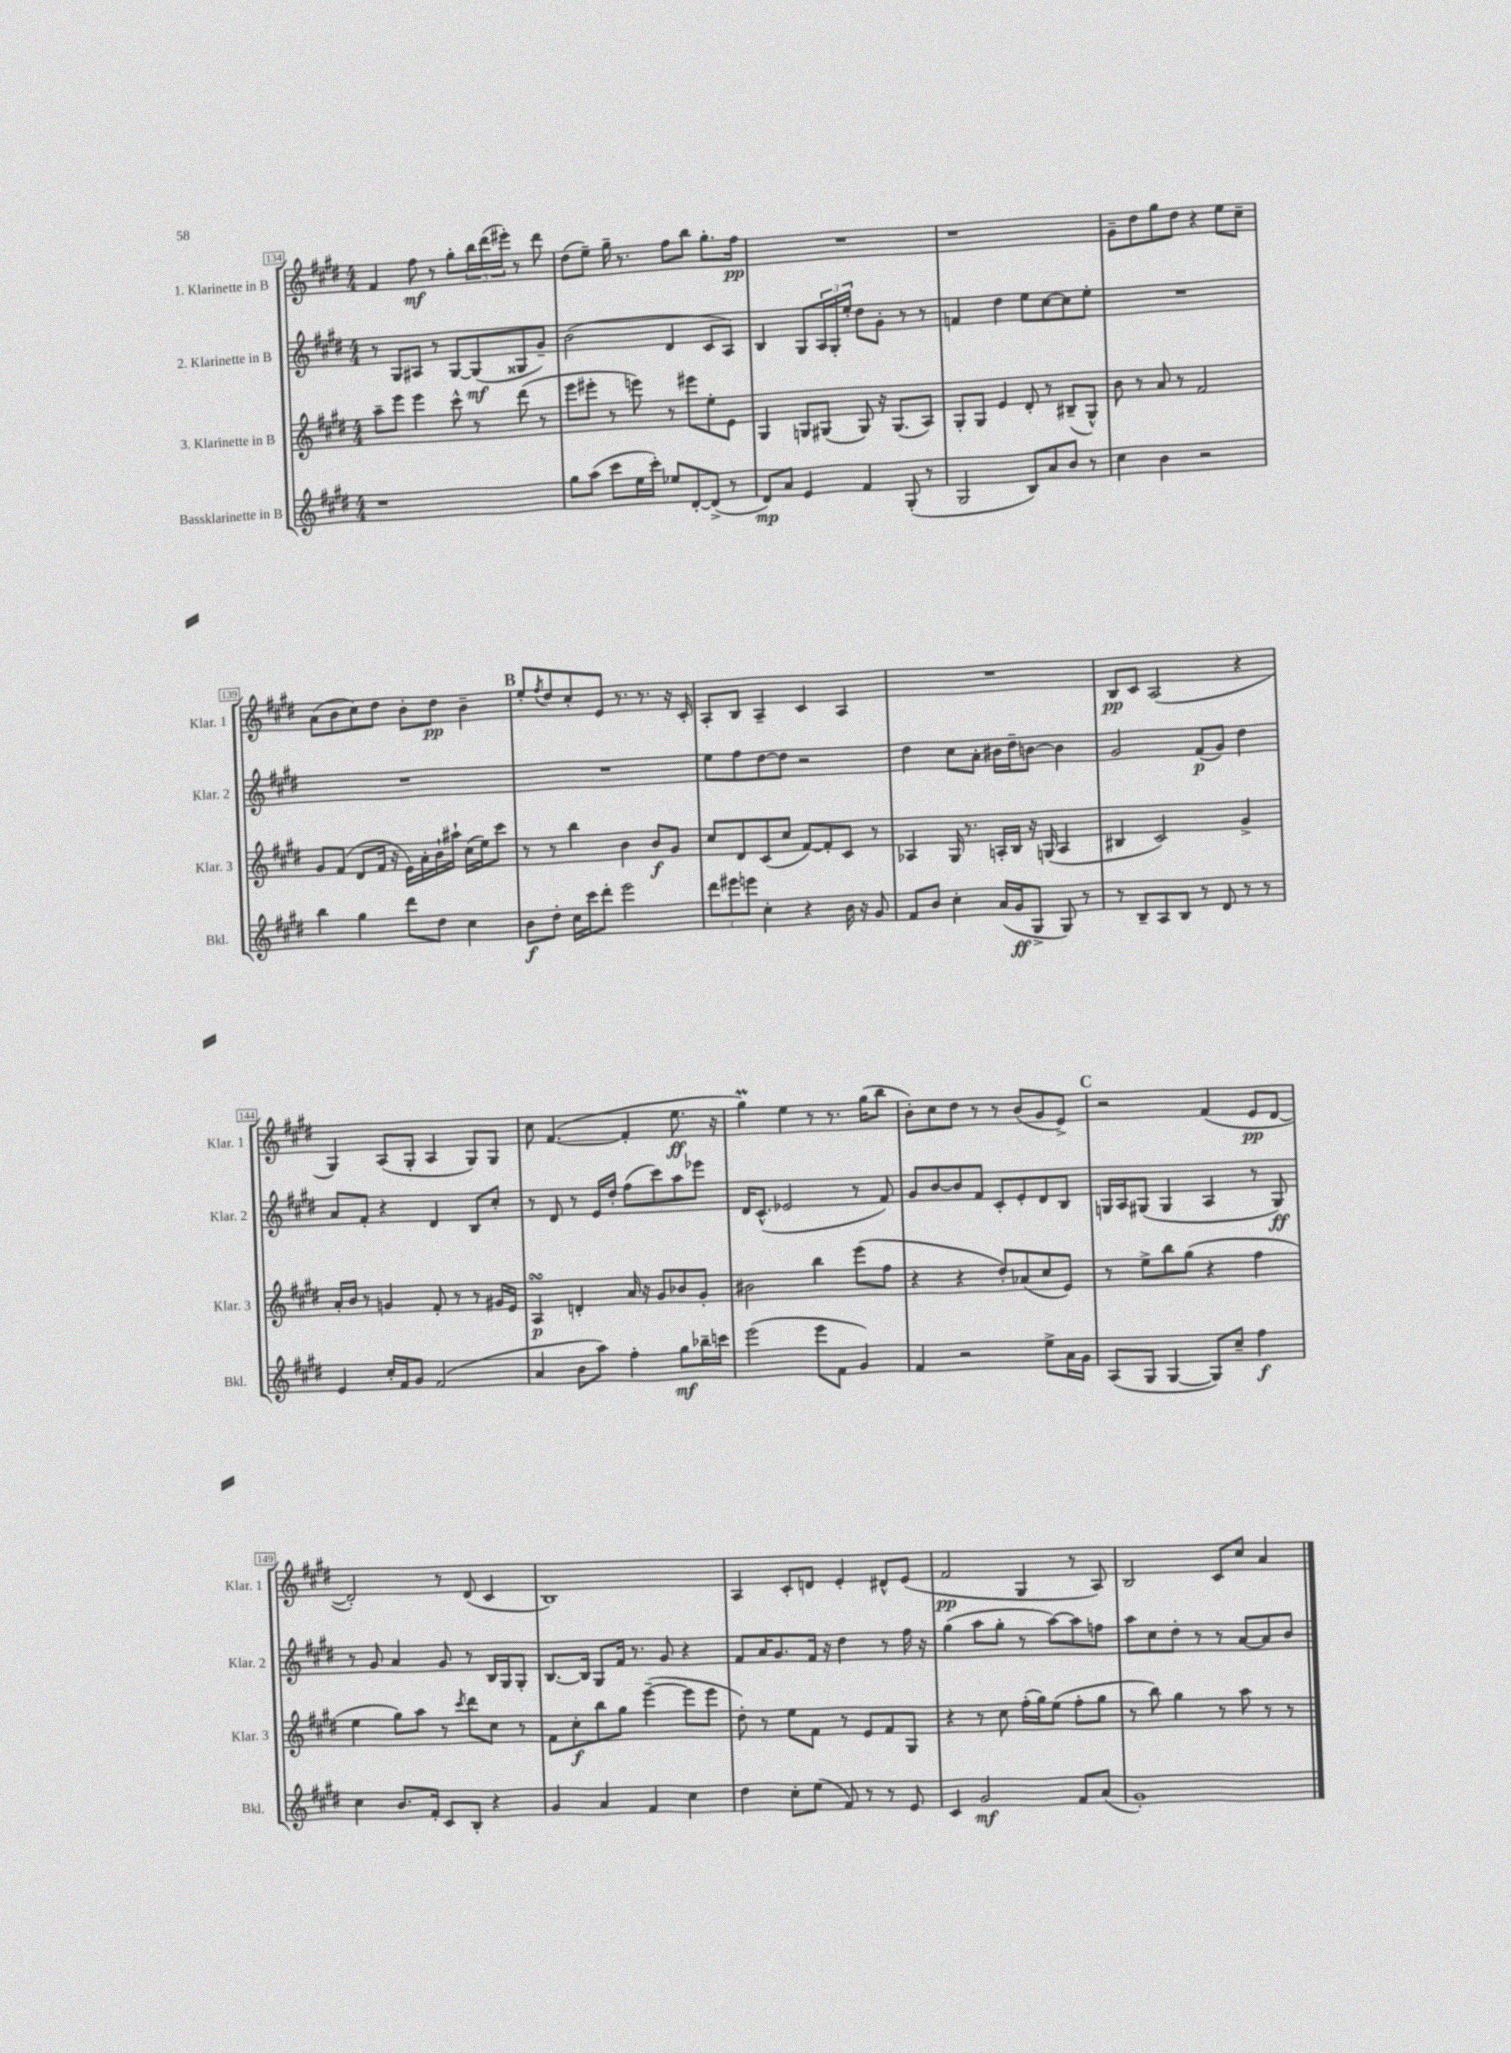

**kern	**dynam	**kern	**dynam	**kern	**dynam	**kern	**dynam
*part4	*part4	*part3	*part3	*part2	*part2	*part1	*part1
*staff4	*staff4	*staff3	*staff3	*staff2	*staff2	*staff1	*staff1
*I"Bassklarinette in B	*	*I"3. Klarinette in B	*	*I"2. Klarinette in B	*	*I"1. Klarinette in B	*
*I'Bkl.	*	*I'Klar. 3	*	*I'Klar. 2	*	*I'Klar. 1	*
*clefG2	*	*clefG2	*	*clefG2	*	*clefG2	*
*k[f#c#g#d#]	*	*k[f#c#g#d#]	*	*k[f#c#g#d#]	*	*k[f#c#g#d#]	*
*M4/4	*	*M4/4	*	*M4/4	*	*M4/4	*
=134	=134	=134	=134	=134	=134	=134	=134
1r	.	8aa~\L	.	8r	.	4f#/	.
.	.	8eee\J	.	8G#/L	.	.	.
.	.	4eee\	.	8A#X/J	.	8ff#\	mf
.	.	.	.	8r	.	8r	.
.	.	8ccc#^^\	.	[8G#/L	.	8gg#'\L	.
.	.	8r	.	(8G#/]	mf	24bb\L	.
.	.	.	.	.	.	(24ddd#\	.
.	.	.	.	.	.	24eee#X'\JJ)	.
.	.	(8ddd#\	.	8G##X/	.	8r	.
.	.	8r	.	8g#~/J)	.	8ddd#\	.
=135	=135	=135	=135	=135	=135	=135	=135
8gg#\L	.	8eee\L	.	(2b\	.	(8dd#\L	.
(8aa\J	.	8eee#X'\J	.	.	.	8ee~\J)	.
8ccc#\L	.	8r	.	.	.	16gg#~\	.
.	.	.	.	.	.	8.r	.
16ee\L	.	8eeen\)	.	.	.	.	.
16ccc#'\JJ)	.	.	.	.	.	.	.
8ee-X/L	.	8r	.	4d#/	.	8ff#\L	.
[8d#'/	.	8eee#X\L	.	.	.	8bb\J	.
(8d#^/J]	.	8ee'\	.	8c#/L	.	8.gg#'\L	.
8r	.	8e\J	.	8A/J)	.	.	.
.	.	.	.	.	.	16ff#\Jk	pp
=136	=136	=136	=136	=136	=136	=136	=136
8d#/L)	mp	4G#/	.	4B/	.	1r	.
8a/J	.	.	.	.	.	.	.
4e/	.	8Gn/L	.	8G#/L	.	.	.
.	.	(8G#X/J	.	24A/L	.	.	.
.	.	.	.	24G#'/	.	.	.
.	.	.	.	24ee'/JJ	.	.	.
4f#/	.	8G#/)	.	8dd#\L	.	.	.
.	.	16r	.	8g#'\J	.	.	.
.	.	(8.G#/L	.	.	.	.	.
(8G#'/	.	.	.	8r	.	.	.
8r	.	8A/J)	.	8r	.	.	.
=137	=137	=137	=137	=137	=137	=137	=137
2G#/	.	8G#'/L	.	4fn/	.	1r	.
.	.	8G#/J	.	.	.	.	.
.	.	4e/	.	4dd#\	.	.	.
8B/L)	.	8d#'/	.	8ee\L	.	.	.
8a/	.	8r	.	[8cc#\	.	.	.
8b/J	.	(8B#X~/L	.	8cc#\]	.	.	.
8r	.	8G#^^/J)	.	8ee'\J	.	.	.
=138	=138	=138	=138	=138	=138	=138	=138
4cc#\	.	8b\	.	1r	.	8g#~\L	.
.	.	8r	.	.	.	8dd#\	.
4b\	.	8a/	.	.	.	8gg#\	.
.	.	8r	.	.	.	8dd#\J	.
2r	.	2f#/	.	.	.	4r	.
.	.	.	.	.	.	8ee\L	.
.	.	.	.	.	.	8cc#~\J	.
!!LO:LB:g=z
=139	=139	=139	=139	=139	=139	=139	=139
4bb\	.	8g#/L	.	1r	.	(8a\L	.
.	.	(8f#/J	.	.	.	8b\	.
4gg#\	.	8d#/L	.	.	.	8cc#\)	.
.	.	16f#/Jk	.	.	.	8dd#\J	.
.	.	16r	.	.	.	.	.
8ddd#\L	.	16e\LL)	.	.	.	8b'\L	.
.	.	16a'\	.	.	.	.	.
8dd#\J	.	16b`\	.	.	.	8dd#\J	pp
.	.	16aa#X`\JJ	.	.	.	.	.
4cc#\	.	(16cc#\LL	.	.	.	4b~\	.
.	.	16ee\J)	.	.	.	.	.
.	.	8ccc#\J	.	.	.	.	.
!!LO:REH:place=s1:t=B
=140	=140	=140	=140	=140	=140	=140	=140
8b\L	f	8r	.	1r	.	8ee'/L	.
.	.	.	.	.	.	8qff#/	.
8dd#'\J	.	8r	.	.	.	8dd#/	.
16cc#\LL	.	4bb\	.	.	.	8cc#'/	.
16ccc#\J	.	.	.	.	.	.	.
8ddd#'\J	.	.	.	.	.	8e/J	.
2eee\	.	4b\	.	.	.	8.r	.
.	.	.	.	.	.	8.r	.
.	.	8b/L	f	.	.	.	.
.	.	8g#/J	.	.	.	16r	.
.	.	.	.	.	.	16c#'/	.
=141	=141	=141	=141	=141	=141	=141	=141
12ddd#\L	.	8cc#/L	.	8ee\L	.	8A'/L	.
12eee#X\	.	.	.	.	.	.	.
.	.	8d#/	.	8ff#\	.	8B/J	.
12eeen\J	.	.	.	.	.	.	.
4cc#'\	.	(8c#/	.	[8dd#\	.	4A~/	.
.	.	8cc#/J	.	8dd#\J]	.	.	.
4r	.	[8f#/L)	.	2r	.	4c#/	.
.	.	8f#'/]	.	.	.	.	.
16b\	.	8c#/J	.	.	.	4A/	.
16r	.	.	.	.	.	.	.
8g#/	.	8r	.	.	.	.	.
=142	=142	=142	=142	=142	=142	=142	=142
8f#/L	.	4A-X/	.	4dd#\	.	1r	.
8b/J	.	.	.	.	.	.	.
4cc#'\	.	16G#/	.	8cc#\L	.	.	.
.	.	8.r	.	.	.	.	.
.	.	.	.	8a'\J	.	.	.
(16a/LL	.	16An'/LL	.	16b#X\LL	.	.	.
16g#/J	ff	16B/JJ	.	16dd#~\J	.	.	.
8G#^/J	.	16r	.	[8bn\J	.	.	.
.	.	(16Gn/	.	.	.	.	.
8G#/)	.	4A/	.	4b\]	.	.	.
8r	.	.	.	.	.	.	.
=143	=143	=143	=143	=143	=143	=143	=143
8r	.	4B#X/	.	2g#/	.	8B/L	pp
8B~/L	.	.	.	.	.	8c#/J	.
8A/	.	2c#/)	.	.	.	(2A/	.
8B/J	.	.	.	.	.	.	.
8r	.	.	.	(8f#/L	p	.	.
8d#/	.	.	.	8g#/J)	.	.	.
8r	.	4g#^/	.	4dd#\	.	4r	.
8r	.	.	.	.	.	.	.
!!LO:LB:g=z
=144	=144	=144	=144	=144	=144	=144	=144
4e/	.	16a'/LL	.	8a/L	.	4G#/)	.
.	.	16b/JJ	.	.	.	.	.
.	.	8r	.	8f#'/J	.	.	.
16cc#'/LL	.	4gn/	.	4r	.	(8A/L	.
16f#/J	.	.	.	.	.	.	.
8g#/J	.	.	.	.	.	8G#'/J	.
(2f#/	.	8f#'/	.	4d#/	.	4A/	.
.	.	8r	.	.	.	.	.
.	.	8r	.	8B/L	.	8G#/L)	.
.	.	16g#X/LL	.	8cc#'/J	.	8G#/J	.
.	.	16e/JJ	.	.	.	.	.
=145	=145	=145	=145	=145	=145	=145	=145
4a/	.	4AsSSs/	p	8r	.	8cc#\	.
.	.	.	.	8d#/	.	([4.f#/	.
8b\L	.	4dn'/	.	8r	.	.	.
8aa\J)	.	.	.	16e/LL	.	.	.
.	.	.	.	16dd#'/JJ	.	.	.
4ff#'\	.	16a/	.	(8ff#\L	.	4f#'/]	.
.	.	16r	.	.	.	.	.
.	.	8g#/L	.	8ccc#\)	.	.	.
8gg#\L	mf	8b-X/	.	8aa\	.	8.ee\	ff
16bb-X~\L	.	8g#'/J	.	8eee-X\J	.	.	.
16cccn\JJ	.	.	.	.	.	16r	.
=146	=146	=146	=146	=146	=146	=146	=146
(2eee\	.	2b#X\	.	16d#/KL	.	4gg#m\)	.
.	.	.	.	(8.c#^^/J	.	.	.
.	.	.	.	2e-X/	.	4ee\	.
8eee\L	.	4bb\	.	.	.	8r	.
8f#\J	.	.	.	.	.	8.r	.
4g#/)	.	(8eee\L	.	8r	.	.	.
.	.	.	.	.	.	(16gg#\KL	.
.	.	8ff#\J	.	8f#/)	.	8bb\J	.
=147	=147	=147	=147	=147	=147	=147	=147
4f#/	.	4r	.	8g#/L	.	8b'\L)	.
.	.	.	.	[8b/	.	8cc#\	.
2r	.	4r	.	8b/]	.	8dd#\J	.
.	.	.	.	8f#/J	.	8r	.
.	.	8dd#'/L)	.	8c#'/L	.	8r	.
.	.	(8a-X/	.	8e'/	.	(8b/L	.
8ee^\L	.	8cc#/	.	8d#/	.	8g#/	.
16a\L	.	8e/J)	.	8B/J	.	8e^/J)	.
16g#\JJ	.	.	.	.	.	.	.
!!LO:REH:place=s1:t=C
=148	=148	=148	=148	=148	=148	=148	=148
(8A/L	.	8r	.	16Gn/LL	.	2r	.
.	.	.	.	16A/J	.	.	.
8G#/J	.	8ee^\L	.	(8G#X/J	.	.	.
[4G#/	.	8bb\	.	4G#/	.	.	.
.	.	(8gg#\J	.	.	.	.	.
8G#/L])	.	4r	.	4A/	.	(4f#/	.
8cc#~/J	.	.	.	.	.	.	.
4ff#\	f	4ff#\	.	8r	.	8e/L	pp
.	.	.	.	8G#/)	ff	[8d#/J	.
!!LO:LB:g=z
=149	=149	=149	=149	=149	=149	=149	=149
4cc#\	.	4ee\	.	8r	.	2d#'/])	.
.	.	.	.	8g#/	.	.	.
8.b/L	.	8gg#\L)	.	4a/	.	.	.
.	.	8aa\J	.	.	.	.	.
16f#'/Jk	.	.	.	.	.	.	.
8c#/L	.	8r	.	8g#/	.	8r	.
.	.	8qccc#/	.	.	.	.	.
8B'/J	.	8ddd#\L	.	8r	.	(8d#/	.
4r	.	8cc#\J	.	16B/LL	.	4c#/	.
.	.	.	.	16G#/J	.	.	.
.	.	8r	.	8G#'/J	.	.	.
=150	=150	=150	=150	=150	=150	=150	=150
4g#/	.	8f#\L	.	[8.B/L	.	1B)	.
.	.	8cc#'\	f	.	.	.	.
.	.	.	.	16B/Jk]	.	.	.
4a/	.	8bb\	.	8G#/L	.	.	.
.	.	8gg#\J	.	16f#/Jk	.	.	.
.	.	.	.	8.r	.	.	.
4f#/	.	([4eee~\	.	.	.	.	.
.	.	.	.	8g#/	.	.	.
4cc#\	.	8eee\L]	.	4r	.	.	.
.	.	8eee\J	.	.	.	.	.
=151	=151	=151	=151	=151	=151	=151	=151
4dd#\	.	8dd#'\)	.	8f#/L	.	4A/	.
.	.	8r	.	16a/K	.	.	.
.	.	.	.	8.g#/	.	.	.
8cc#'\L	.	8ee\L	.	.	.	8c#'/L	.
(8ee\J	.	8f#\J	.	16f#/Jk	.	8dn/J	.
.	.	.	.	16r	.	.	.
8f#/)	.	8r	.	4dd#\	.	4e'/	.
8r	.	8e/L	.	.	.	.	.
8r	.	8f#/	.	8r	.	8d#X^^/L	.
8e/	.	8G#/J	.	16ff#\	.	(8e/J	.
.	.	.	.	16r	.	.	.
=152	=152	=152	=152	=152	=152	=152	=152
4c#/	.	4r	.	(4gg#\	.	2f#/	pp
2g#/	mf	8r	.	8aa\L	.	.	.
.	.	8cc#\	.	8gg#'\J	.	.	.
.	.	(16ff#'\LL	.	8r	.	4G#/	.
.	.	16gg#\J)	.	.	.	.	.
.	.	(8ee\J	.	[8aa\L)	.	.	.
8f#/L	.	8ff#'\L	.	8aa\]	.	8r	.
(8a/J	.	8gg#\J	.	8ffn\J	.	8A/)	.
=153	=153	=153	=153	=153	=153	=153	=153
1g#')	.	8r	.	8aa\L	.	2B/	.
.	.	8bb\)	.	8cc#\	.	.	.
.	.	4gg#\	.	8dd#'\J	.	.	.
.	.	.	.	8r	.	.	.
.	.	8r	.	8r	.	8c#/L	.
.	.	8aa\	.	[8a/L	.	8cc#/J	.
.	.	8r	.	8a/]	.	4a/	.
.	.	8r	.	8b/J	.	.	.
==	==	==	==	==	==	==	==
*-	*-	*-	*-	*-	*-	*-	*-
